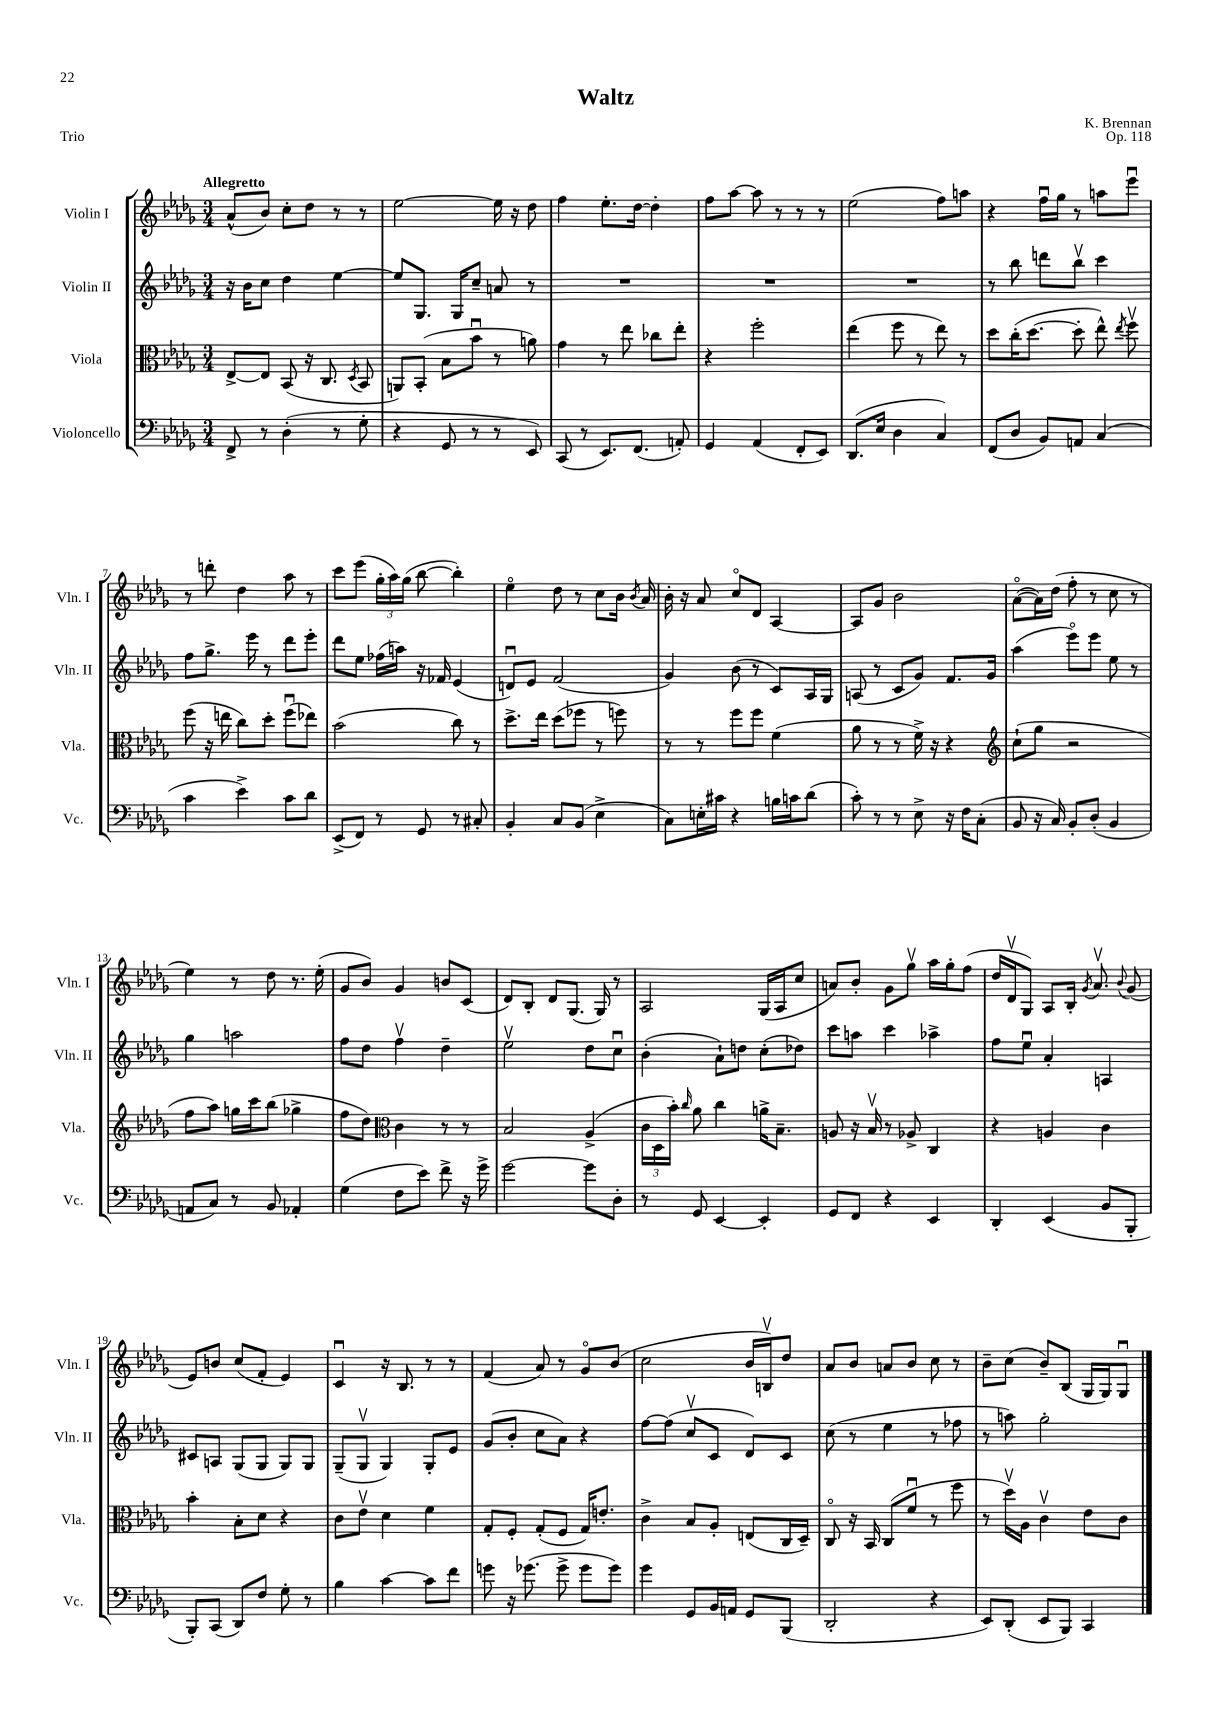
\header { title = "Waltz" composer = "K. Brennan" opus = "Op. 118" piece = "Trio" }
<<
\new StaffGroup <<
\new Staff = "s0" \with { instrumentName = "Violin I" shortInstrumentName = "Vln. I" } {
    \clef treble \key des \major \numericTimeSignature \time 3/4 \tempo "Allegretto"
    \autoBeamOff aes'8[-^( bes'8]) c''8[-. des''8] r8 r8 |
    ees''2~ ees''16 r16 des''8 |
    f''4 ees''8.[-. des''16]~ des''4-. |
    f''8[ aes''8]~ aes''8 r8 r8 r8 |
    ees''2( f''8[) a''8] |
    r4 f''16[\downbow ges''16] r8 a''8[ ees'''8]\downbow |
    r8 d'''8-. des''4 aes''8 r8 |
    c'''8[ ees'''8]( \tuplet 3/2 { ges''16[-. aes''16) ges''16]( } bes''8~ bes''4-.) |
    ees''4\flageolet des''8 r8 c''8[ bes'16] \acciaccatura { bes'8 } aes'16 |
    bes'16-. r16 aes'8 c''8[\flageolet des'8] aes4~ |
    aes8[ ges'8] bes'2 |
    aes'8[~\flageolet( aes'16) des''16]( f''8-. r8 c''8 r8 |
    ees''4) r8 des''8 r8. ees''16-.( |
    ges'8[ bes'8]) ges'4 b'8[ c'8]( |
    des'8[) bes8]-. des'8[ ges8.]( ges16) r8 |
    aes2 ges16[( aes16 c''8] |
    a'8[) bes'8]-. ges'8[ ges''8]\upbow aes''16[ ges''16-. f''8]( |
    des''16[ des'16\upbow ges8]) aes8[ bes16]-. \acciaccatura { ges'8 } aes'8.\upbow \appoggiatura { bes'8 } ges'8( |
    ees'8[) b'8] c''8[( f'8]-. ees'4) |
    c'4\downbow r16 bes8. r8 r8 |
    f'4( aes'8) r8 ges'8[\flageolet bes'8]( |
    c''2 bes'16[ b16\upbow) des''8] |
    aes'8[ bes'8] a'8[ bes'8] c''8 r8 |
    bes'8[-- c''8]( bes'8[--) bes8]( ges16[ ges16) ges8]\downbow \bar "|." |
}
\new Staff = "s1" \with { instrumentName = "Violin II" shortInstrumentName = "Vln. II" } {
    \clef treble \key des \major \numericTimeSignature \time 3/4
    \autoBeamOff r16 bes'16[ c''8] des''4 ees''4~ |
    ees''8[ ges8.] ges16[ c''8]-- a'8 r8 |
    R2. |
    R2. |
    R2. |
    r8 bes''8 d'''8[ bes''8]\upbow c'''4 |
    f''8[ ges''8.]-> ees'''16 r8 des'''8[ ees'''8]-. |
    des'''8[ ees''8] fes''16[( a''16]) r16 fes'16 ees'4( |
    d'8[\downbow) ees'8] f'2( |
    ges'4) bes'8( r8 c'8[) aes16 ges16] |
    a8( r8 c'8[ ges'8]) f'8.[ ges'16] |
    aes''4( ees'''8[\flageolet) ees'''8] ees''8 r8 |
    ges''4 a''2 |
    f''8[ des''8] f''4\upbow des''4-- |
    ees''2\upbow des''8[ c''8]\downbow |
    bes'4-.( aes'8[-!) d''8] c''8[-.( des''8]) |
    c'''8[ a''8] c'''4 aes''4-> |
    f''8[ ees''8]\downbow aes'4-. a4 |
    cis'8[ a8] ges8[( ges8] ges8[) ges8] |
    ges8[--( ges8]\upbow ges4) ges8[-. ees'8] |
    ges'8[( bes'8]-. c''8[ aes'8]) r4 |
    f''8[~ f''8]( c''8[\upbow c'8] des'8[) c'8] |
    c''8( r8 ees''4 r8 fes''8 |
    r8 a''8) ges''2-. \bar "|." |
}
\new Staff = "s2" \with { instrumentName = "Viola" shortInstrumentName = "Vla." } {
    \clef alto \key des \major \numericTimeSignature \time 3/4
    \autoBeamOff ees8[~-> ees8] bes,8( r16 c8. \acciaccatura { des8 } bes,8 |
    a,8[) bes,8]-.( bes8[ bes'8]\downbow r8 a'8) |
    ges'4 r8 ees''8 ces''8[ ees''8]-. |
    r4 f''2-. |
    ees''4( f''8 r8 ees''8) r8 |
    des''8[ c''16-.( des''8.]~ des''8-. ees''8-^) \acciaccatura { ees''8 } f''8\upbow |
    f''8( r16 e''16 c''8[) des''8]-. f''8[\downbow( ees''8]) |
    bes'2( c''8) r8 |
    des''8.[-> ees''16] des''8[( fes''8] r8 f''8) |
    r8 r8 f''8[ f''8] f'4( |
    aes'8 r8 r8 f'16->) r16 r4 |
    \clef treble c''8[-!( ges''8] r2 |
    f''8[ aes''8]) g''16[ c'''16 bes''8]( ges''4-> |
    f''8[ des''8]) \clef alto c'4 r8 r8 |
    bes2 aes4->( |
    \tuplet 3/2 { c'16[ des16 bes'16]-.) } \grace { c''16 } aes'8 c''4 a'16[-> bes8.]-- |
    a8 r16 bes16\upbow r8 aes8-> c4 |
    r4 a4 c'4 |
    bes'4-. bes8[-. des'8] r4 |
    c'8[ ees'8]\upbow des'4 f'4 |
    ges8[-. f8]-. ges8[-.( f8] ges16[) e'8.]-. |
    c'4-> bes8[ aes8]-. e8[( c16 des16]--) |
    c8\flageolet r16 bes,16 c8[( f'8]\downbow r8 f''8 |
    r8 des''16[\upbow) aes16] c'4\upbow ees'8[ c'8] \bar "|." |
}
\new Staff = "s3" \with { instrumentName = "Violoncello" shortInstrumentName = "Vc." } {
    \clef bass \key des \major \numericTimeSignature \time 3/4
    \autoBeamOff f,8-> r8 des4-.( r8 ges8-. |
    r4 ges,8 r8 r8 ees,8) |
    c,8( r8 ees,8.[) f,8.]( a,8-.) |
    ges,4 aes,4( f,8[-. ees,8]) |
    des,8.[( ees16] des4 c4) |
    f,8[( des8] bes,8[) a,8] c4( |
    c'4 ees'4->) c'8[ des'8] |
    ees,8[->( f,8]) r8 ges,8 r8 cis8-. |
    bes,4-. c8[ bes,8]( ees4-> |
    c8[) e16-. cis'16] r4 b16[ c'16 des'8]( |
    c'8-.) r8 r8 ees8-> r16 f16[ c8]-.( |
    bes,8 r16 c16) bes,8[-. des8]-.( bes,4 |
    a,8[ c8]) r8 bes,8 aes,4-. |
    ges4( f8[ ees'8]) f'8-> r16 ges'16-> |
    ges'2~ ges'8[ des8]-. |
    r8 ges,8 ees,4~ ees,4-. |
    ges,8[ f,8] r4 ees,4 |
    des,4-. ees,4( bes,8[ bes,,8]-. |
    bes,,8[-.) c,8]( des,8[) f8] ges8-. r8 |
    bes4 c'4~ c'8[ f'8] |
    g'8 r16 ges'8.( ges'8-> ges'8[ ges'8]) |
    ges'4 ges,8[ bes,16 a,16] ges,8[ bes,,8]( |
    des,2-. r4 |
    ees,8[) des,8]-.( ees,8[ bes,,8]) c,4 \bar "|." |
}
>>
>>
